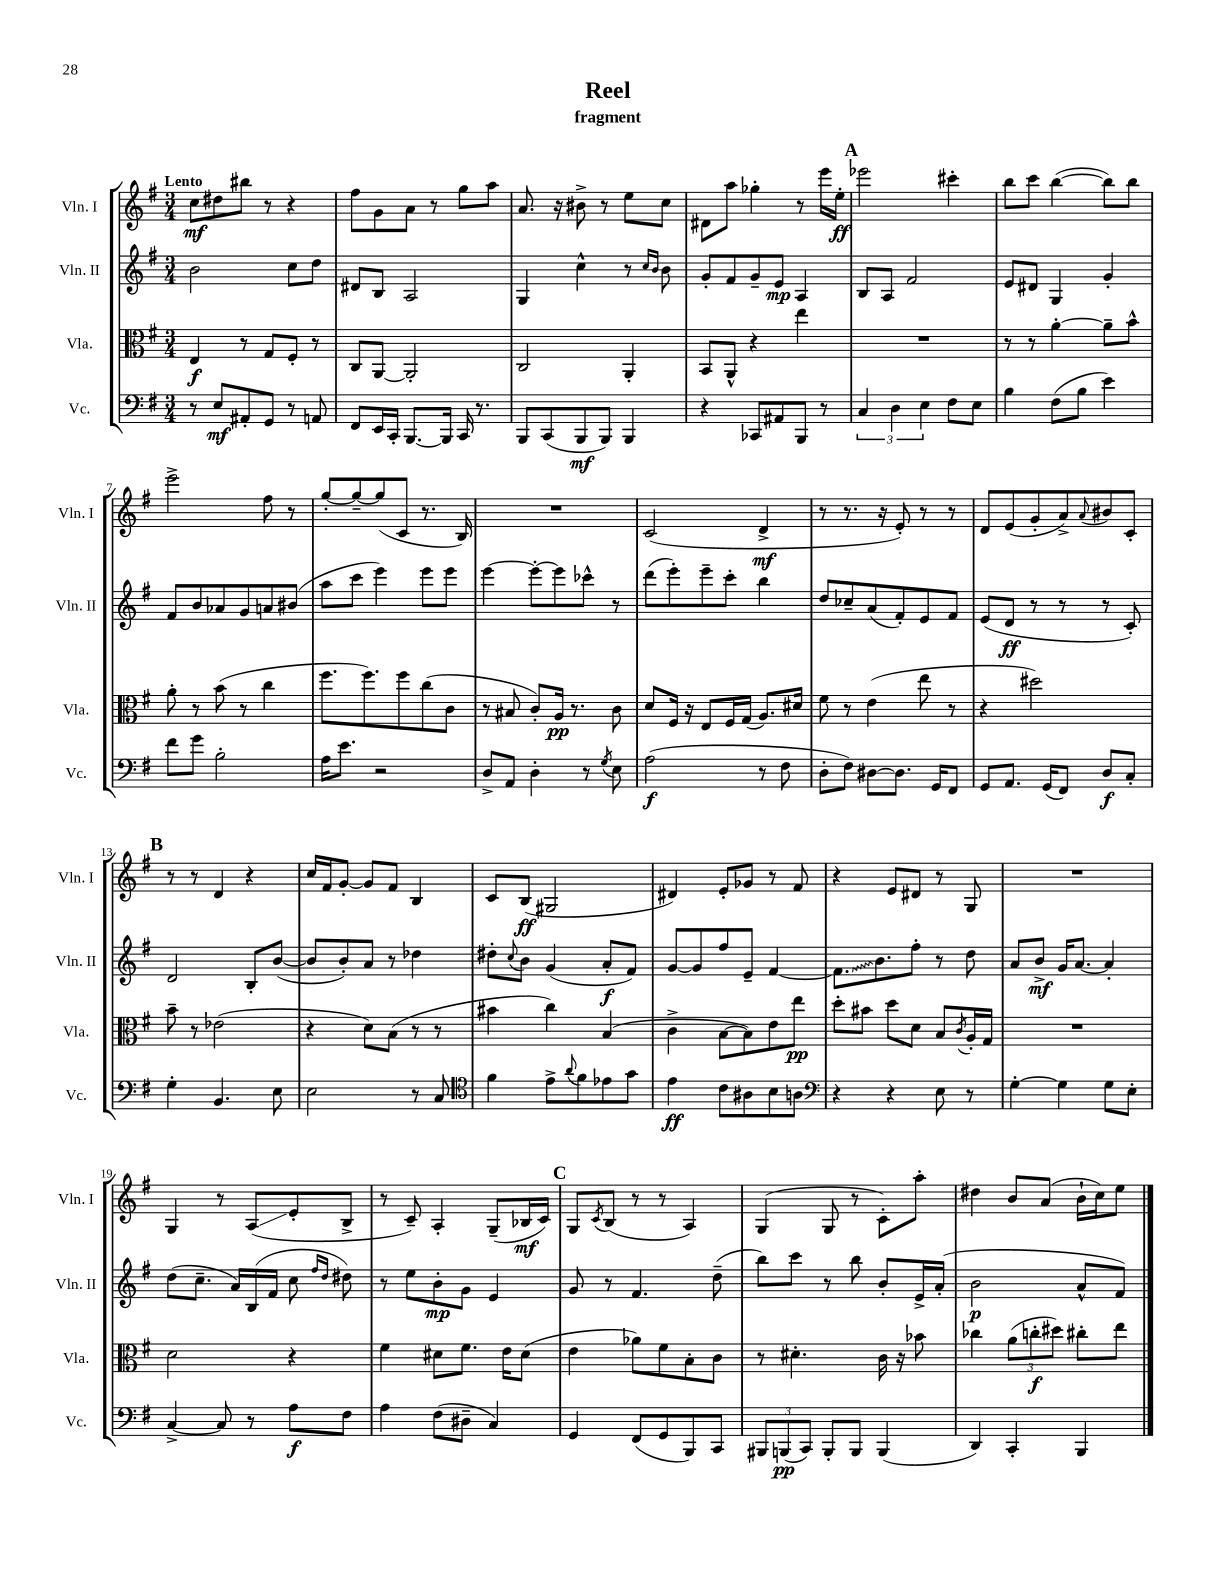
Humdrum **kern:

**kern	**kern	**kern	**kern
*staff4	*staff3	*staff2	*staff1
*clefF4	*clefC3	*clefG2	*clefG2
*k[f#]	*k[f#]	*k[f#]	*k[f#]
*M3/4	*M3/4	*M3/4	*M3/4
8r	4E/	2b\	8cc\L
8E/L	.	.	8dd#\
8AA#'/	8r	.	8bb#\J
8GG/J	8G/L	.	8r
8r	8F#'/J	8cc\L	4r
8AA/	8r	8dd\J	.
=	=	=	=
8FF#/L	8C/L	8d#/L	8ff#\L
16EE/L	[8AA/J	8B/J	8g\
16CC'/JJ	.	.	.
[8.BBB/L	2AA'/]	2A/	8a\J
.	.	.	8r
16BBB/]Jk	.	.	.
16CC/	.	.	8gg\L
8.r	.	.	.
.	.	.	8aa\J
=	=	=	=
8BBB/L	2C/	4G/	8.a/
(8CC/	.	.	.
.	.	.	16r
8BBB/	.	4cc^^\	8b#^\
8BBB/J)	.	.	8r
4BBB/	4AA'/	8r	8ee\L
.	.	16qqcc/LL	.
.	.	16qqb/JJ	.
.	.	8b\	8cc\J
=	=	=	=
4r	8BB/L	8g'/L	8d#\L
.	8AA^^/J	8f#/	8aa\J
8CC-/L	4r	8g~/	4gg-'\
8AA#/	.	8e/J	.
8BBB/J	4ee\	4A/	8r
8r	.	.	16eee\LL
.	.	.	16ee'\JJ
=	=	=	=
6C/	2.r	8B/L	2eee-\
.	.	8A/J	.
6D\	.	.	.
.	.	2f#/	.
6E\	.	.	.
8F#\L	.	.	4ccc#'\
8E\J	.	.	.
=	=	=	=
4B\	8r	8e/L	8bb\L
.	8r	8d#/J	8ccc\J
(8F#\L	[4a'\	4G/	([4bb\
8B\J	.	.	.
4e\)	8a~\]L	4g'/	8bb\]L)
.	8b^^\J	.	8bb\J
=	=	=	=
8f#\L	8a'\	8f#/L	2eee^\
8g\J	8r	8b/	.
2B'\	(8b\	8a-/	.
.	8r	8g/	.
.	4cc\	8a/	8ff#\
.	.	(8b#/J	8r
=	=	=	=
16A\LK	8.ff#\L	8aa\L	[8gg'/L
8.e\J	.	.	.
.	.	8ccc\J	8gg~/_
.	8.ff#\)	.	.
2r	.	4eee\)	(8gg/]
.	8ff#\	.	8c/J
.	(8cc\	8eee\L	8.r
.	8c\J	8eee\J	.
.	.	.	16B/)
=	=	=	=
8D^/L	8r	[4eee\	2.r
8AA/J	8B#/	.	.
4D'\	8c'/L)	8eee'\_L	.
.	16A/Jk	8eee\]	.
.	8.r	.	.
8r	.	8ccc-^^\J	.
8qG/	.	.	.
8E\	8c\	8r	.
=	=	=	=
(2A\	8d/L	(8ddd\L	(2c/
.	16F#/Jk	8eee'\)	.
.	16r	.	.
.	8E/L	8eee~\	.
.	16F#/L	8ccc'\J	.
.	(16G/JJ	.	.
8r	8.A/L)	4bb\	4d^/
8F#\	.	.	.
.	16d#/Jk	.	.
=	=	=	=
8D'\L	8f#\	8dd/L	8r
8F#\J)	8r	8cc-~/	8.r
[8D#\L	(4e\	(8a/	.
.	.	.	16r
8.D#\]J	.	8f#'/)	8e'/)
.	8ee\	8e/	8r
16GG/LK	.	.	.
8FF#/J	8r	8f#/J	8r
=	=	=	=
8GG/L	4r	(8e/L	8d/L
8.AA/J	.	8d/J	(8e/
.	2dd#\)	8r	8g'/
(16GG/LK	.	.	.
8FF#/J)	.	8r	8a^/)
.	.	.	8qqa/
8D/L	.	8r	8b#/
8C'/J	.	8c'/)	8c'/J
=	=	=	=
4G'\	8b~\	2d/	8r
.	8r	.	8r
4.BB/	(2e-\	.	4d/
.	.	8B'/L	4r
8E\	.	([8b/J	.
=	=	=	=
2E\	4r	8b/]L	16cc/LL
.	.	.	16f#/J
.	.	8b'/)	[8g'/J
.	8d\L)	8a/J	8g/]L
.	(8B\J	8r	8f#/J
8r	8r	4dd-\	4B/
8C/	8r	.	.
=	=	=	=
*clefC4	*	*	*
4f#\	4b#\	8dd#'\L	8c/L
.	.	8qqcc/	.
.	.	8b\J	(8B/J
8e^\L	4cc\)	(4g/	2G#/
8qqa/	.	.	.
8f#\	.	.	.
8e-\	(4B/	8a'/L	.
8g\J	.	8f#/J)	.
=	=	=	=
4e\	4c^\	[8g/L	4d#/)
.	.	8g/]	.
8c\L	[8B\L	8ff#/	8e'/L
8A#\	8B\])	8e~/J	8g-/J
8B\	8e\	[4f#/	8r
8A\J	8ee\J	.	8f#/
=	=	=	=
*clefF4	*	*	*
4r	8dd'\L	8.f#\]L	4r
.	8b#\J	.	.
.	.	8.b\	.
4r	8dd\L	.	8e/L
.	8d\J	8ff#'\J	8d#/J
8E\	8B/L	8r	8r
.	8qc/	.	.
8r	16A'/L	8dd\	8G/
.	16G/JJ	.	.
=	=	=	=
[4G'\	2.r	8a/L	2.r
.	.	8b^/J	.
4G\]	.	16g/LK	.
.	.	[8.a/J	.
8G\L	.	4a'/]	.
8E'\J	.	.	.
=	=	=	=
[4C^/	2d\	(8dd\L	4G/
.	.	8.cc~\J	.
8C/]	.	.	8r
.	.	16a/LL)	.
8r	.	(16B/	(8A/L
.	.	16f#/JJ	.
8A\L	4r	8cc\	8e'/
.	.	16qqff#/LL	.
.	.	16qqdd/JJ	.
8F#\J	.	8dd#\)	8B^/J
=	=	=	=
4A\	4f#\	8r	8r
.	.	8ee\L	8c~/)
(8F#\L	8d#\L	8b'\	4A'/
8D#~\J	8.f#\J	8g\J	.
4C/)	.	4e/	(8G~/L
.	16e\LK	.	.
.	(8d#\J	.	16B-/L
.	.	.	16c/JJ)
=	=	=	=
4GG/	4e\	8g/	8G/L
.	.	.	8qc/
.	.	8r	(8B/J
(8FF#/L	8a-\L)	4.f#/	8r
8GG/	8f#\	.	8r
8BBB/)	8B'\	.	4A/)
8CC/J	8c\J	(8dd~\	.
=	=	=	=
12BBB#/L	8r	8bb\L)	(4G/
(12BBB/	.	.	.
.	4.d#'\	8ccc\J	.
12CC/J)	.	.	.
8BBB'/L	.	8r	8G/
8BBB/J	.	8bb\	8r
(4BBB/	16c\	8b'/L	8c'\L)
.	16r	.	.
.	8b-\	16e^/L	8aa'\J
.	.	(16a'/JJ	.
=	=	=	=
4DD/)	4cc-\	2b\	4dd#\
4CC'/	(12a\L	.	8b/L
.	12cc'\	.	.
.	.	.	(8a/J
.	12dd#\J)	.	.
4BBB/	8cc#'\L	8a^^/L	16b`\LL
.	.	.	16cc\J)
.	8ee\J	8f#/J)	8ee\J
==	==	==	==
*-	*-	*-	*-
